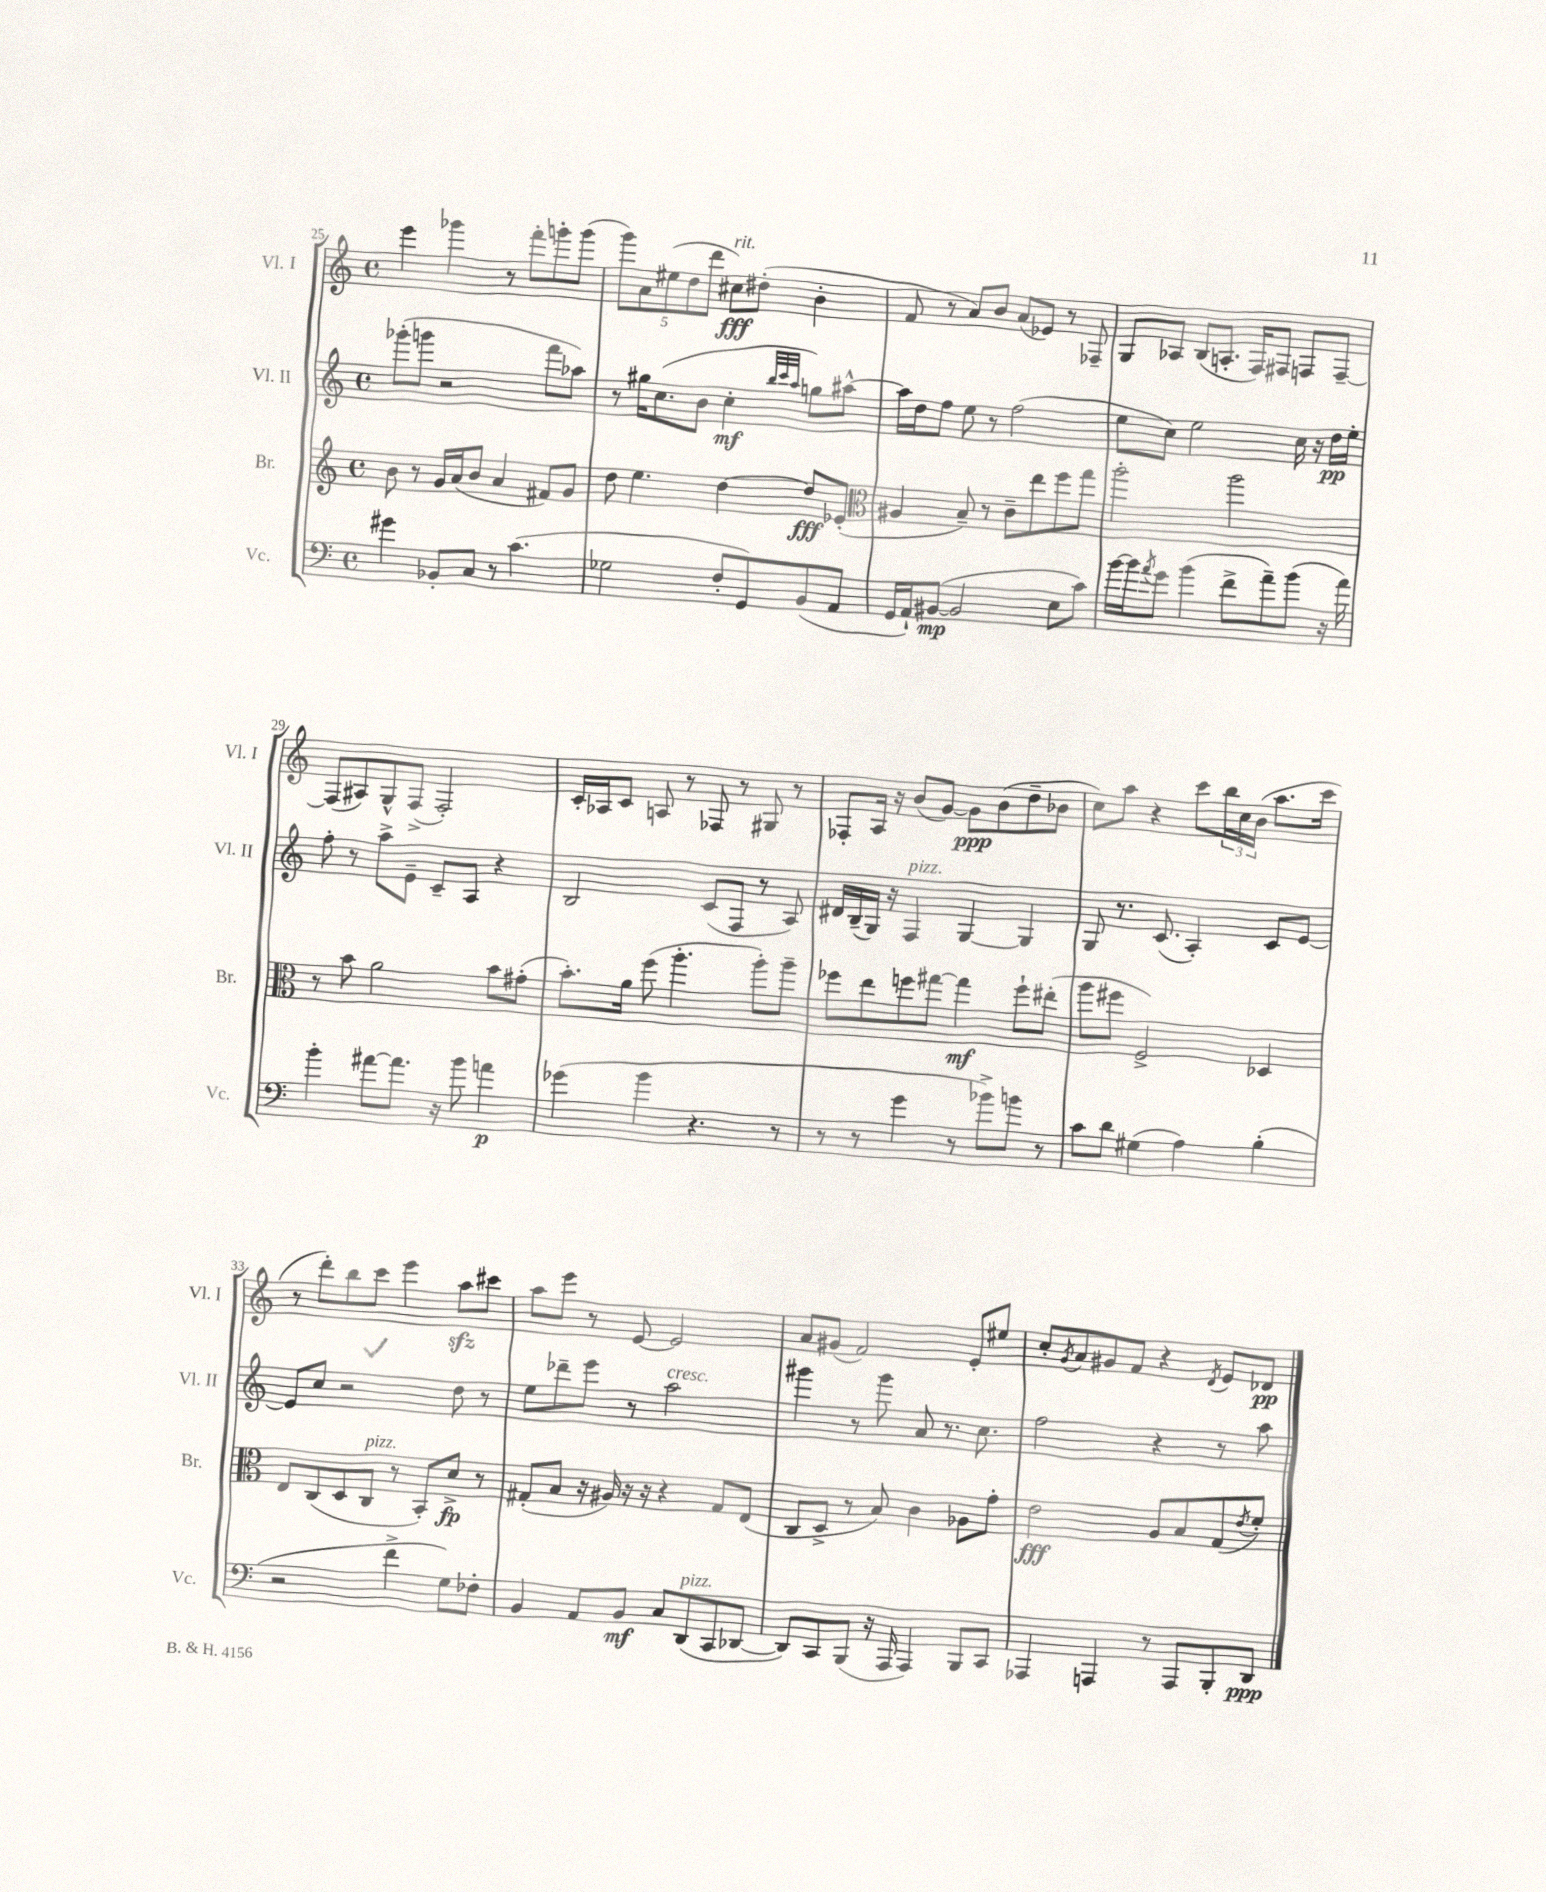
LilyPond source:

<<
\new StaffGroup <<
\new Staff = "s0" \with { instrumentName = "Vl. I" shortInstrumentName = "Vl. I" } {
    \clef treble \key c \major \defaultTimeSignature \time 4/4
    e'''4 ges'''4 r8 f'''8-. g'''8-. g'''8( |
    \tuplet 5/4 { g'''8) a'8 eis''8( d''8 d'''8 } cis''8\fff^\markup { \italic "rit." }) dis''8-.( b'4-. |
    f'8 r8 a'8) b'8 a'8( ees'8) r8 fes8-- |
    g8 aes8 b8( a8.-. f16) fis8 f8 f8~-- |
    f8( ais8) g8-^ f8->( f2-.) |
    c'16-. aes16 c'8 a8 r8 fes8 r8 gis8 r8 |
    fes8-. a16 r16 b'8( g'8~) g'8\ppp b'8( d''8-- bes'8 |
    c''8) a''8 r4 c'''8 \tuplet 3/2 { b''16 c''16 b'16( } a''8. c'''16 |
    r8 d'''8-.) b''8 c'''8 e'''4 a''8\sfz cis'''8 |
    a''8 e'''8 r8 e'8~ e'2 |
    a'8 gis'8( f'2) e'8-. eis''8 |
    c''8-. \acciaccatura { g'8 } a'8 gis'8 f'8 r4 \acciaccatura { d'8 } e'8 des'8\pp \bar "|." |
}
\new Staff = "s1" \with { instrumentName = "Vl. II" shortInstrumentName = "Vl. II" } {
    \clef treble \key c \major \defaultTimeSignature \time 4/4
    ges'''8-.( g'''8 r2 f'''8 aes''8) |
    r8 gis''16 c''8.( b'8 c''4-.\mf \grace { b''32 c'''32 a''32 } g''8) ais''8~-^ |
    ais''16 d''16 f''8 e''8 r8 f''2( |
    e''8 c''8) e''2 c''16 r16 d''16\pp e''16-. |
    f''8-. r8 a''8-> e'8-- c'8-- a8 r4 |
    b2 c'8( f8 r8 a8) |
    dis'16 b16--( g16) r16 f4^\markup { \italic "pizz." } g4~ g4 |
    g8 r8. c'8.( a4-.) c'8 e'8~ |
    e'8 c''8 r2 d''8 r8 |
    e''8 des'''8-- e'''8 r8 a''2^\markup { \italic "cresc." } |
    gis'''4 r8 gis'''8 a'8 r8. c''8. |
    f''2 r4 r8 a''8 \bar "|." |
}
\new Staff = "s2" \with { instrumentName = "Br." shortInstrumentName = "Br." } {
    \clef treble \key c \major \defaultTimeSignature \time 4/4
    b'8 r8 g'16 a'16( b'8 a'4 fis'8) g'8 |
    d''8 e''4. d''4~ d''8\fff ees'8-.( |
    \clef alto ais4 b8--) r8 c'8-- e''8 f''8 g''8 |
    a''2-. a''2 |
    r8 b'8 a'2 b'8 gis'8-.( |
    b'8.-.) a'16 f''8( a''4.-. a''8-.) a''8-- |
    fes''8 e''8 f''8 gis''8~ gis''4\mf f''8-! eis''8-.( |
    a''8 fis''8 f2->) des4 |
    e8 c8( d8 c8^\markup { \italic "pizz." } r8 b,8-.) d'8->\fp r8 |
    gis8-.( b8 r16 ais16) r16 r16 r4 gis8 e8( |
    c8 d8-> r8 b8) c'4 aes8 g'8-. |
    e'2\fff a8 b8 g8( \acciaccatura { e'8 } f'8-.) \bar "|." |
}
\new Staff = "s3" \with { instrumentName = "Vc." shortInstrumentName = "Vc." } {
    \clef bass \key c \major \defaultTimeSignature \time 4/4
    gis'4 bes,8-. c8 r8 c'4.( |
    ges2 f8-. g,8) b,8( a,8 |
    g,16 a,16-!) bis,8~\mp( bis,2 e8 c'8) |
    b'16~ b'16 \acciaccatura { a'8 } g'8 b'4( f'8-> a'8--) b'8( r16 a'16) |
    b'4-. ais'8~ ais'8. r16 b'8 a'4\p |
    ges'4( b'4 r4. r8 |
    r8 r8 g'4 r8 bes'8->) b'8 r8 |
    c'8 d'8 gis4( a4) b4-.( |
    r2 f'4-> g8) fes8-. |
    b,4 a,8 b,8\mf c8 d,8^\markup { \italic "pizz." }( c,8 des,8~ |
    des,8) c,8 b,,8( r16 a,,16 a,,4) b,,8 c,8 |
    aes,,4 a,,4 r8 a,,8 b,,8-. d,8\ppp \bar "|." |
}
>>
>>
\layout { \context { \Score currentBarNumber = #25 } }
